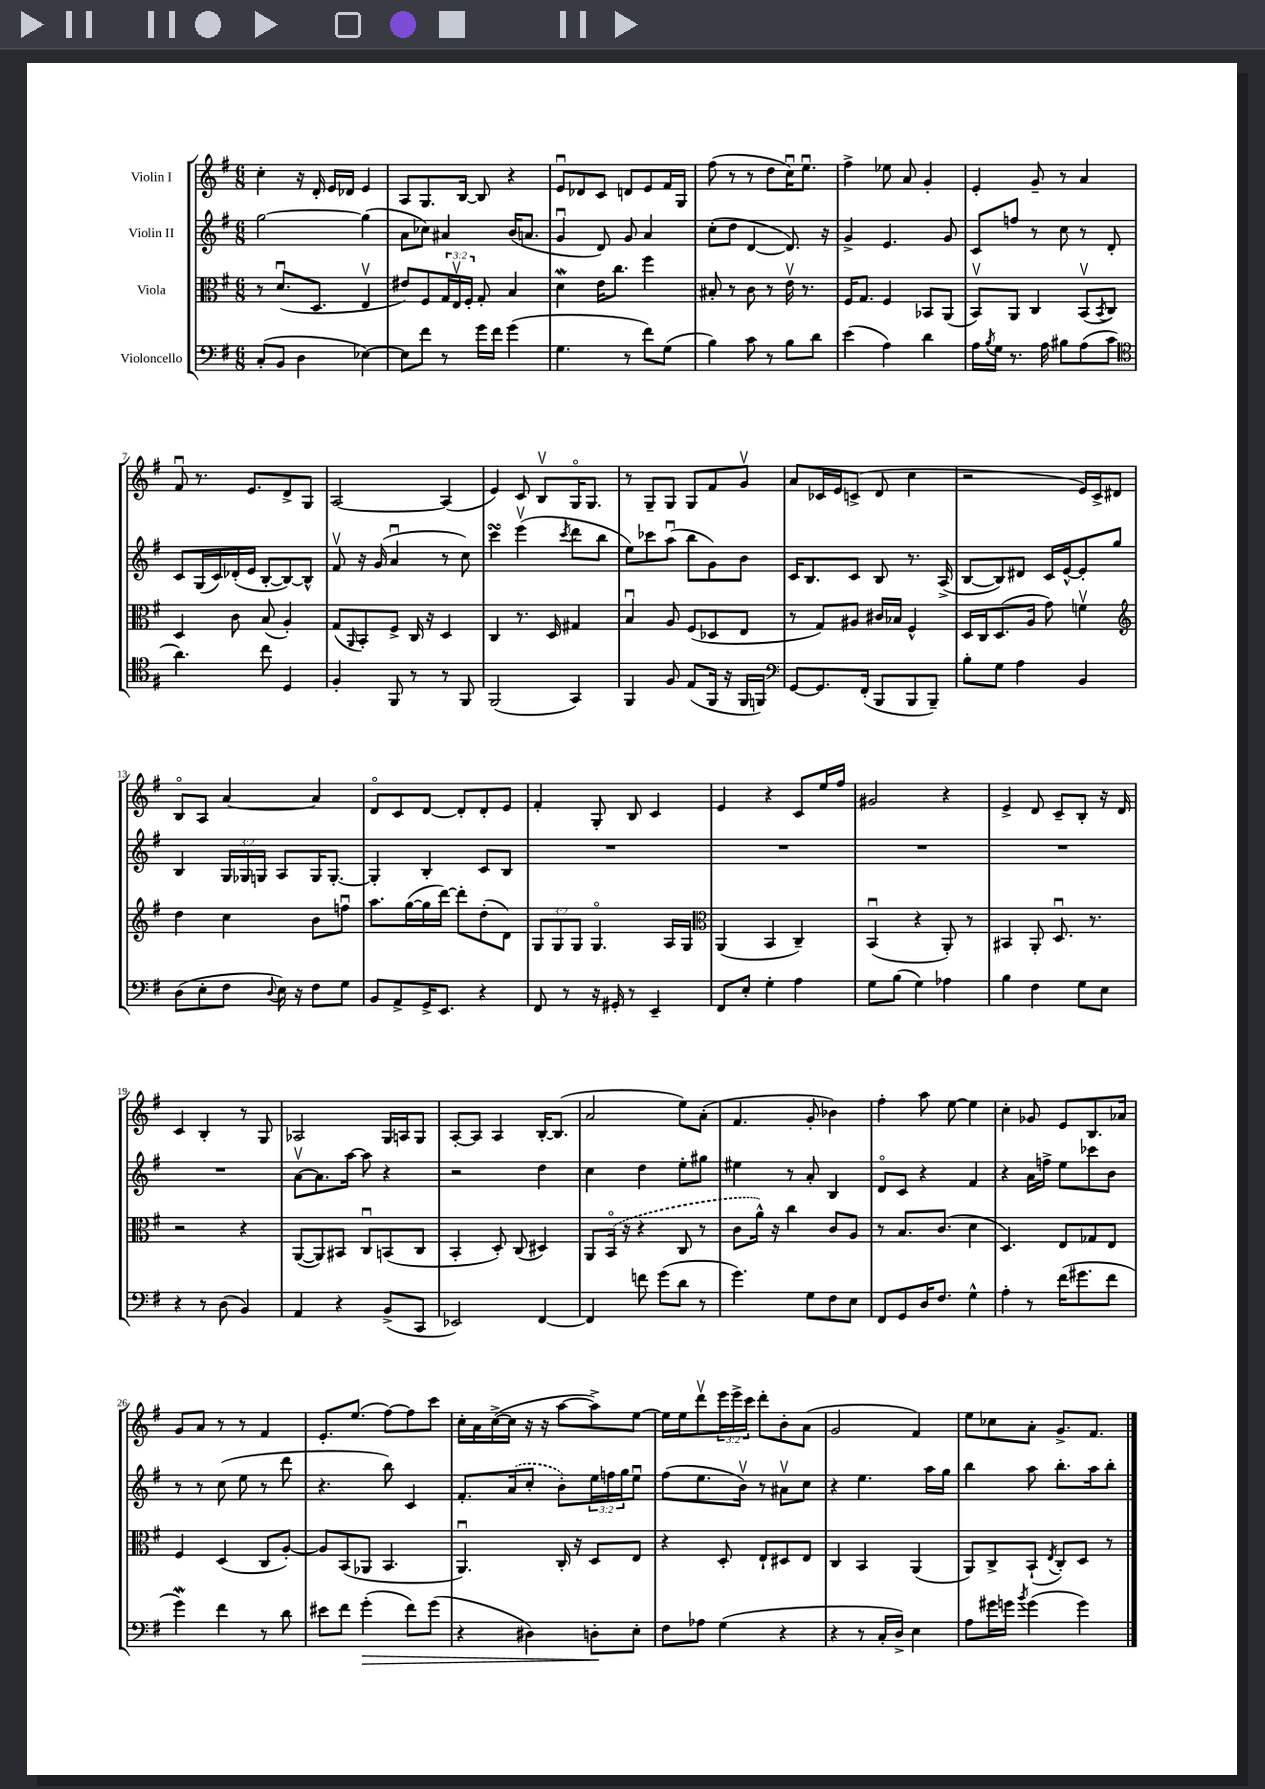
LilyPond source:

<<
\new StaffGroup <<
\new Staff = "s0" \with { instrumentName = "Violin I" } {
    \clef treble \key g \major \numericTimeSignature \time 6/8 \override Staff.TupletNumber.text = #tuplet-number::calc-fraction-text
    c''4-. r16 d'16-. e'16 des'16 e'4 |
    a8 g8. b16~ b8 r4 |
    e'8\downbow des'8 c'8 d'8 e'8 fis'16 g16 |
    fis''8( r8 r8 d''8 c''16\downbow) e''8.\downbow |
    fis''4-> ees''8 a'8 g'4-. |
    e'4-. g'8-- r8 a'4 |
    fis'8\downbow r8. e'8. d'8-> g8 |
    a2~ a4( |
    e'4) c'8 b8\upbow g16\flageolet g8. |
    r8 g8-- g8 g8 fis'8 g'8\upbow |
    a'8 ces'16 e'16 c'8->( d'8 c''4 |
    r2 e'16) c'16-> dis'8 |
    b8\flageolet a8 a'4~ a'4 |
    d'8\flageolet c'8 d'8~ d'8-. d'8-. e'8 |
    fis'4-. g8-. b8 c'4 |
    e'4 r4 c'8 e''16 fis''16 |
    gis'2 r4 |
    e'4-> d'8 c'8-- b8-. r16 d'16 |
    c'4 b4-. r8 g8 |
    aes2 g16 a16 g8 |
    a8~-. a8 a4 b16~-. b8.( |
    a'2 e''8) a'8-.( |
    fis'4. g'8-. bes'4) |
    fis''4-. a''8 e''8~ e''4 |
    c''4-. ges'8 e'8 b8. aes'16 |
    g'8 a'8 r8 r8 fis'4 |
    e'8.-. e''8.( fis''8~) fis''8 c'''8 |
    c''16-. a'16 c''16~->( c''16 r16 r16 a''8~ a''8->) e''8~ |
    e''16 e''16 d'''8\upbow \tuplet 3/2 { e'''16 e'''16-> c'''16 } d'''8-. b'8-. a'8( |
    g'2 fis'4) |
    e''8 ces''8 a'8-. g'8.-> fis'8. \bar "|." |
}
\new Staff = "s1" \with { instrumentName = "Violin II" } {
    \clef treble \key g \major \numericTimeSignature \time 6/8 \override Staff.TupletNumber.text = #tuplet-number::calc-fraction-text
    g''2~ g''4( |
    a'8 ces''8) ais'4 b'16( a'8. |
    g'4\downbow d'8) g'8 a'4 |
    c''8-.( d''8 d'4~ d'8.) r16 |
    g'4-> e'4. g'8 |
    c'8 f''8 r8 c''8 r8 d'8-. |
    c'8 g16( c'16) des'16-.( e'16 b8~-. b8~) b8-^ |
    fis'8\upbow r16 g'16( a'4\downbow r8 c''8) |
    c'''4\turn e'''4\upbow( \acciaccatura { c'''8 } d'''8 b''8 |
    e''8) ces'''8 a''8\downbow( b''8 g'8) b'8 |
    c'16 b8. c'8 b8 r8. a16->( |
    b8~ b8) dis'8 c'16 e'16~-^ e'8-. g''8 |
    b4 \tuplet 3/2 { g16 ges16 g16 } a8 g16 g8.~-. |
    g4-. b4-. c'8 b8 |
    R2. |
    R2. |
    R2. |
    R2. |
    R2. |
    a'8~\upbow a'8. a''16~ a''8 r4 |
    r2 d''4 |
    c''4 d''4 e''8-. gis''8 |
    eis''4 r8 a'8-. b4 |
    d'8\flageolet c'8 r4 fis'4 |
    r4 a'16 f''16-> e''8 ces'''8 b'8 |
    r8 r8 c''8( e''8 r8 d'''8 |
    r4. b''8) c'4 |
    fis'8.-. \once \slurDashed a'16( c''8-. b'8-.) \tuplet 3/2 { e''16 f''16 g''16 } e''8\downbow |
    fis''8( e''8. b'16\upbow) r8 ais'8\upbow c''8 |
    r4 e''4. a''16 g''16 |
    b''4 a''8 b''8.-. a''16 b''8-. \bar "|." |
}
\new Staff = "s2" \with { instrumentName = "Viola" } {
    \clef alto \key g \major \numericTimeSignature \time 6/8 \override Staff.TupletNumber.text = #tuplet-number::calc-fraction-text
    r8 d'8.\downbow( d8. e4\upbow |
    eis'8) fis8 \tuplet 3/2 { g16 e16\upbow fis16-. } g8-. b4 |
    d'4\mordent e'16 c''8. fis''4 |
    bis8-. r8 c'8 r8 e'16\upbow r8. |
    fis16 g8. fis4 bes,8 a,8( |
    b,8\upbow) a,8 c4 b,8\upbow( \acciaccatura { b,8 } c8) |
    d4 c'8 b8( a4-.) |
    g8( \grace { a,16 } b,8-.) fis8-> c16 r16 d4 |
    c4 r8. d16 gis4 |
    b4\downbow a8 fis8( des8 e8 |
    r8 g8) ais8 cis'16 bes16 fis4-^ |
    d16 c16 d8.( a16 g'8) f'4\upbow |
    \clef treble d''4 c''4 b'8 f''8\downbow |
    a''8. g''16~( g''16 d'''16~) d'''8-. d''8-.( d'8) |
    \tuplet 3/2 { g8 g8 g8 } g4.\flageolet a16 g16 |
    \clef alto a,4( b,4 c4--) |
    b,4\downbow( r4 a,8-.) r8 |
    bis,4 a,8-. d8.\downbow r8. |
    r2 r4 |
    a,8~( a,8) bis,8 c8\downbow b,8( c8 |
    b,4-. d8-.) c8( dis4) |
    a,8 \once \slurDashed b,16\flageolet( r16 r4 c8 r8 |
    c'8 a'16-^) r16 c''4 c'8 a8 |
    r8 b8. c'8.( d'4 |
    d4.) e8 ges8 e8 |
    fis4 d4( c8 a8~-.) |
    a8 b,8( aes,8 b,4. |
    a,4.\downbow) c16-. r16 d8 e8 |
    r4 d8-. e8-! dis8 e8 |
    c4 b,4 a,4( |
    a,8) c8-> b,8-!( \acciaccatura { e8 } c8-.) d8 r8 \bar "|." |
}
\new Staff = "s3" \with { instrumentName = "Violoncello" } {
    \clef bass \key g \major \numericTimeSignature \time 6/8
    c8-.( b,8 d4 ees4~) |
    ees8 fis'8 r8 g'16 fis'16 g'4( |
    g4. r8 fis'8) g8( |
    b4) c'8 r8 b8 d'8 |
    e'4( a4) d'4 |
    a16 \acciaccatura { b8 } g16 r8. a16 bis8 a8( c'8 |
    \clef tenor a'4.) c''8 d4 |
    fis4-. fis,8 r8 r8 fis,8 |
    fis,2( g,4) |
    fis,4 fis8 e8( fis,16 r16 fis,16 f,16) |
    \clef bass g,8~ g,8. fis,16-.( b,,8 b,,8 b,,8--) |
    b8-. g8 a4 b,4 |
    d8( e8-. fis8 \appoggiatura { d8 } e16) r16 fis8 g8 |
    b,8 a,8-> g,16-> e,8. r4 |
    fis,8 r8 r16 gis,16-. r8 e,4-- |
    fis,8 e8-. g4-. a4 |
    g8 b8( g4) aes4 |
    b4 fis4 g8 e8 |
    r4 r8 d8( b,4) |
    a,4 r4 b,8->( c,8 |
    ees,2) fis,4~ |
    fis,4 f'8 g'8( d'8 r8 |
    g'4.) g8 fis8 e8 |
    fis,8 g,8 d16 fis8. g4-^ |
    a4-. r8 fis'16( gis'8. fis'8 |
    g'4\mordent) fis'4 r8 d'8 |
    eis'8 fis'8 g'4-.\>( fis'8) g'8( |
    r4 dis4) d8-.\! e8-. |
    fis8 aes8 g4( r4 |
    r4 r8 c16-. d16->) e4 |
    a8 gis'16 g'16 \acciaccatura { b'8 } g'4( g'4) \bar "|." |
}
>>
>>
